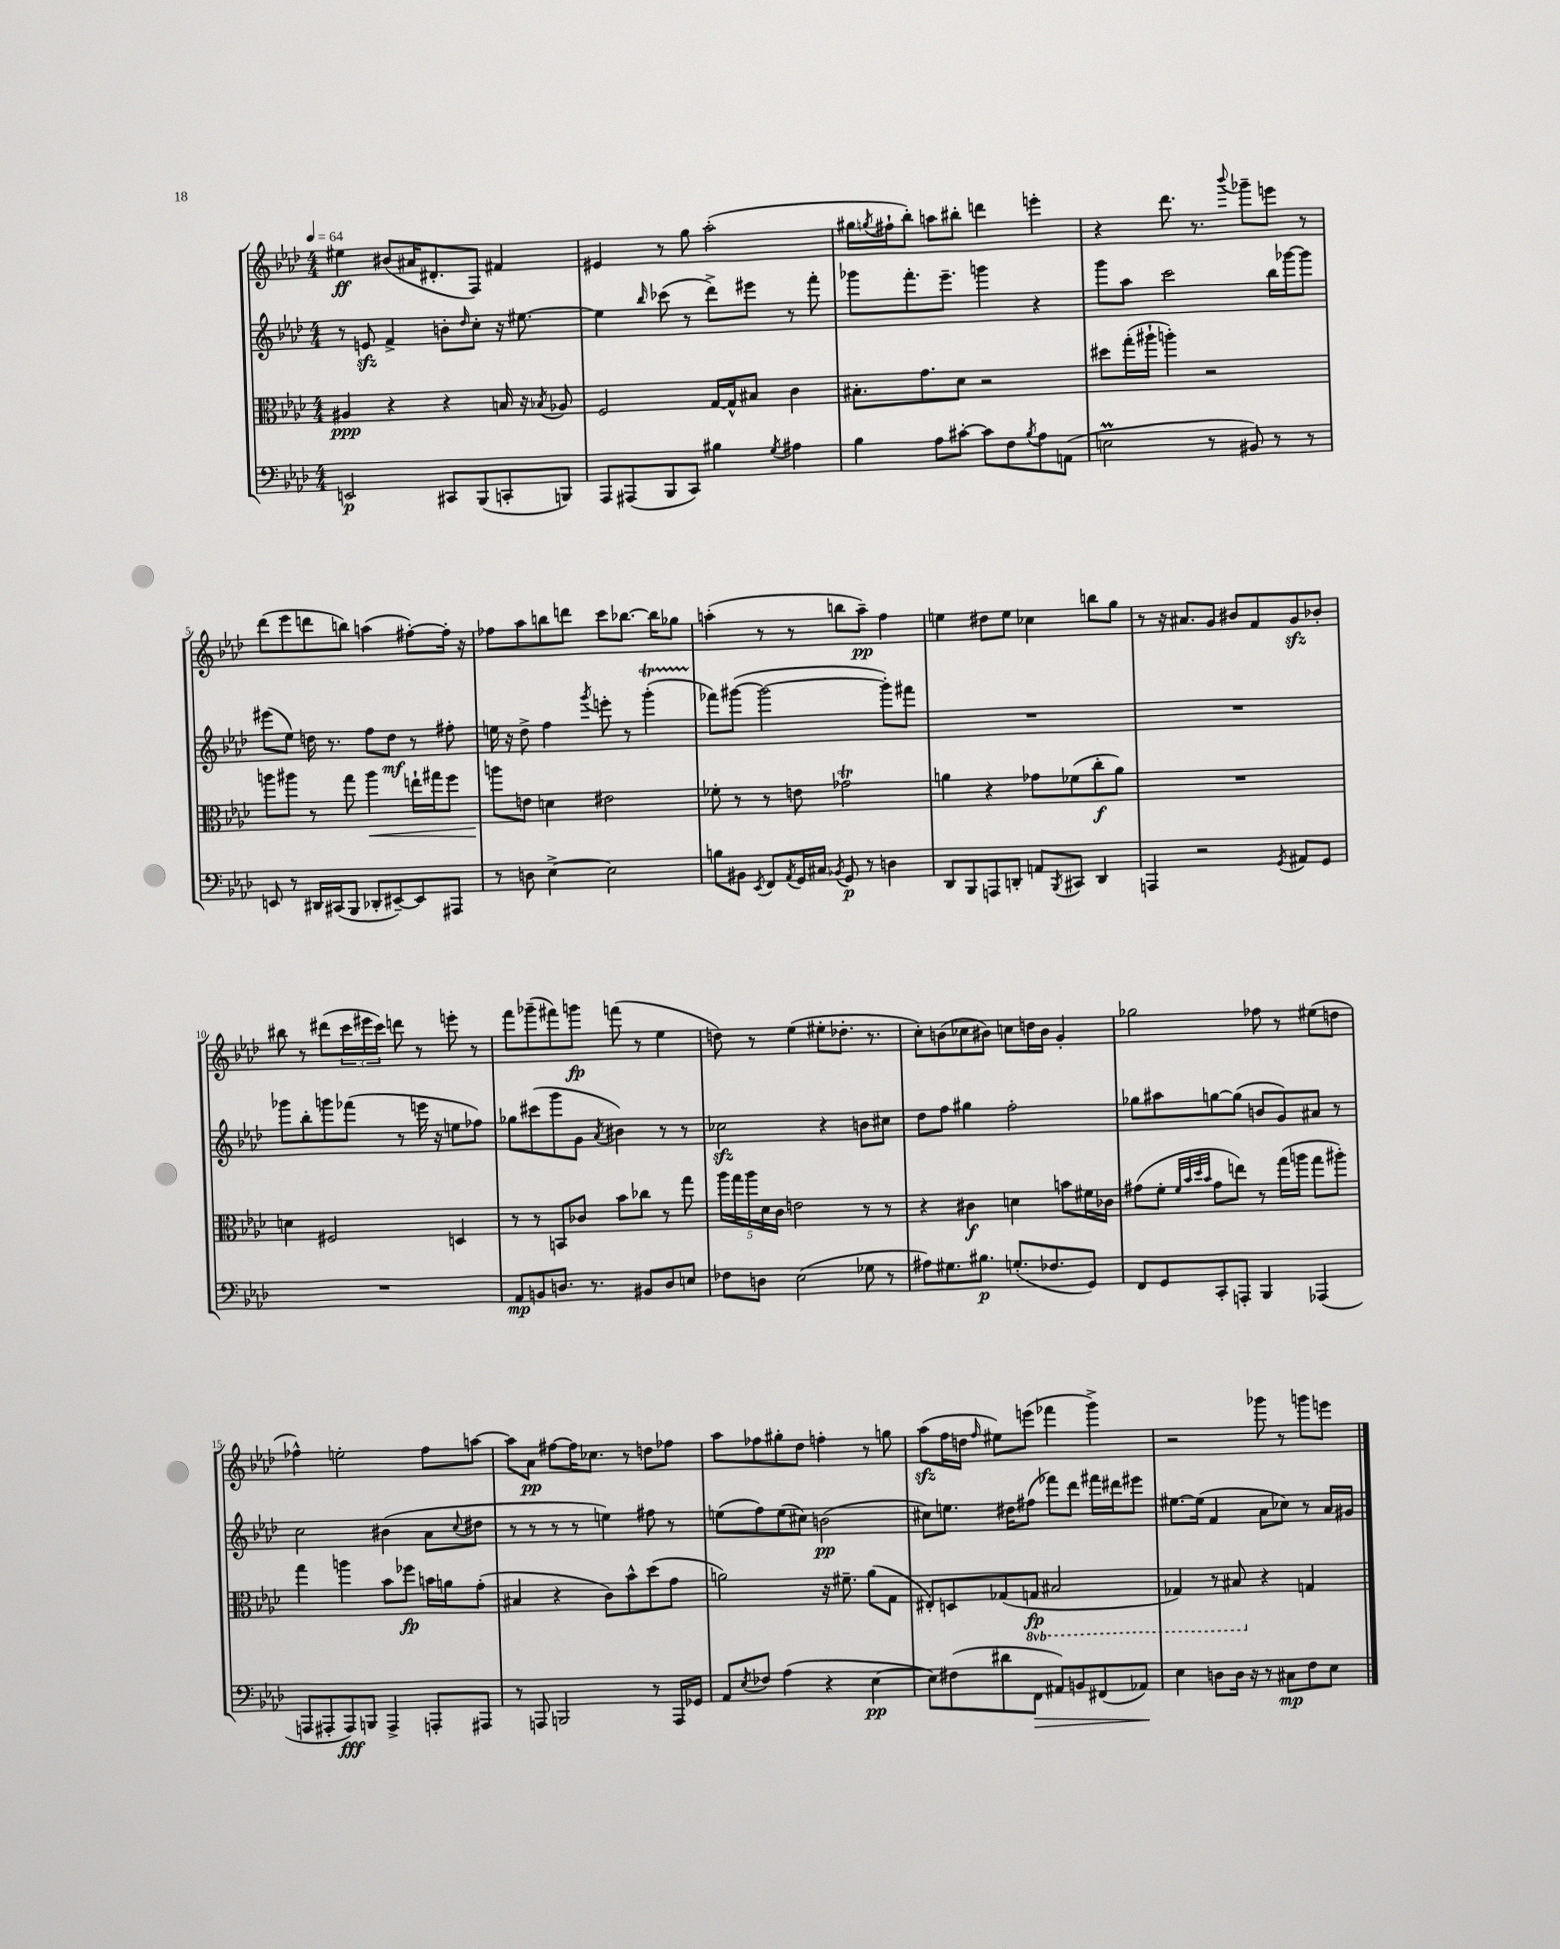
<<
\new StaffGroup <<
\new Staff = "s0" {
    \clef treble \key aes \major \numericTimeSignature \time 4/4 \tempo 4 = 64
    eis''4\ff bis'8( ais'16 dis'8.-. f8) fis'4 |
    eis'4 r8 g''8 aes''2-.( |
    gis''16 \acciaccatura { g''8 } fis''16-! bes''8-.) a''8 bis''8-. d'''4 e'''4-. |
    r4 des'''8. r8. \appoggiatura { bes'''8 } ges'''8-- e'''8 r8 |
    des'''8( ees'''8 d'''8 b''8) a''4( fis''8~-.) fis''16-. r16 |
    fes''8 aes''8 b''8 d'''8 c'''8 bes''8.~ bes''16 ges''8 |
    a''4-.( r8 r8 b''8 a''8--\pp) f''4 |
    e''4 dis''8 e''8 ces''4 b''8 g''8 |
    r8 r16 ais'8. g'8 bis'8 f'8 g'8\sfz bes'8-. |
    bis''8 r8 dis'''8( \tuplet 3/2 { c'''16 eis'''16 c'''16) } d'''8 r8 e'''8-. r8 |
    f'''8 ges'''8--( fis'''8) g'''8\fp f'''8( r8 ees''4 |
    d''8) r8 ees''4( eis''8-. des''8.-. r8. |
    c''8-.) b'8( ces''8 bis'8) c''8 d''16 bis'16 g'4-. |
    ges''2 fes''8 r8 eis''8( d''8 |
    fes''4-^) e''2-. fes''8 a''8~ |
    a''8 aes'8\pp fis''8~ fis''16 ces''8. r8 d''8 fes''8 |
    aes''8 fes''8 gis''8-. des''8 f''4-. r8 g''8 |
    aes''8\sfz( f''16 d''16 \grace { f''16 } eis''8) e'''8( fes'''4 g'''4->) |
    r2 ges'''8 r8 g'''8 e'''8 \bar "|." |
}
\new Staff = "s1" {
    \clef treble \key aes \major \numericTimeSignature \time 4/4
    r8 e'8\sfz f'4-> b'8-. \grace { des''16 } c''8-. r16 eis''8.~ |
    eis''4 \grace { bes''16 } ces'''8( r8 des'''8->) eis'''8 r8 f'''8-. |
    ges'''8 f'''8.-. ees'''8.-- g'''4 r4 |
    g'''8 aes''8 c'''2 bes''16 ges'''16~ ges'''8 |
    eis'''8( ees''8) d''16 r8. f''8 d''8\mf r8 fis''8-. |
    e''16 r16 des''8-> f''4 \acciaccatura { g'''8 } e'''8-. r8 g'''4-.\startTrillSpan( |
    fes'''8\stopTrillSpan) gis'''8~( gis'''2~ gis'''8-.) fis'''8 |
    R1 |
    R1 |
    ges'''8 bes''8-. g'''8 fes'''8( r8 e'''16 r16 e''8 fes''8) |
    ges''8 cis'''8( g'''8 g'8 \acciaccatura { aes'8 } bis'4) r8 r8 |
    ces''2\sfz r4 b'8 cis''8 |
    des''8 f''8 gis''4 f''2-. |
    ges''8 ais''8 g''8~ g''8( b'8 g'8) ais'8 r8 |
    c''2 bis'4( aes'8 \appoggiatura { c''8 } dis''8 |
    r8 r8 r8 r8 e''4) fis''8 r8 |
    e''8( f''8) e''8( cis''8) b'2\pp( |
    cis''8) e''8. dis''16 fis''8( fes'''8) des'''8 fis'''16 dis'''16 eis'''8 |
    eis''8.~ eis''16( f'4 aes'8 ces''8) r8 aes'16 gis'16 \bar "|." |
}
\new Staff = "s2" {
    \clef alto \key aes \major \numericTimeSignature \time 4/4 \set Staff.ottavationMarkups = #ottavation-simple-ordinals
    ais4\ppp r4 r4 b16 r16 \acciaccatura { bes8 } aes8 |
    f2 g16~ g16-^ bis8 c'4 |
    bis8.-. g'8. des'8 r2 |
    dis''8 g''16-.( ais''16-! a''4-.) r2 |
    a''8 ais''8 r8 g''8 ais''4\< e''16-! gis''16 f''8 |
    a''8\! e'8 d'4 eis'2 |
    fes'8-. r8 r8 e'8 ges'2\trill |
    a'4 r4 ges'8 fes'8( c''8-.\f a'8) |
    R1 |
    d'4 fis2 d4 |
    r8 r8 b,8 ces'8 bes'8 ces''8 r8 g''8 |
    \tuplet 5/4 { aes''16 g''16 aes''16 des'16 c'16 } e'2 r8 r8 |
    r4 cis'4\f d'4 b'8 fis'16 ces'16 |
    gis'8( f'8-. \grace { f'32 bes'32 des''32 bes'32 } gis'8 e''8) r8 g''16( a''16 g''8 ais''8-.) |
    g''4 a''4 bes'8 fes''8\fp b'16 a'16 g'8-.( |
    bis4 r4 c'8) bes'8-^ des''8( g'8 |
    a'2) r16 fis'8.-- a'8( g8 |
    eis8-.) d8 ges8( \ottava #-1 g,!8\fp bis,2 |
    ges,4) r8 bis,8 \ottava #0 r4 g!4 \bar "|." |
}
\new Staff = "s3" {
    \clef bass \key aes \major \numericTimeSignature \time 4/4
    e,2\p cis,8 bes,,8( c,8-. b,,8) |
    aes,,8 ais,,8( bes,,8 c,8) bis4 \acciaccatura { g8 } ais4 |
    bes4 aes8 cis'8~-. cis'8 f8 \acciaccatura { bes8 } aes8 a,8( |
    e2\prall r8 bis,8) r8 r8 |
    e,8 r8 dis,16 cis,16( bes,,8 des,8-. eis,8~--) eis,8 ais,,8 |
    r8 d8 ees4~-> ees2 |
    b8 bis,8 \acciaccatura { ees,8 } f,8 \acciaccatura { aes,8 } g,16 cis16 \acciaccatura { bes,8 } g,8\p r8 d4 |
    des,8 bes,,8 a,,8 d,8-. a,8 \acciaccatura { bes,,8 } cis,8 d,4 |
    a,,4 r2 \acciaccatura { g,8 } ais,8 g,8 |
    R1 |
    aes,8\mp b,8 d8. r8. bis,8 d8 e8 |
    fes8 d8 ees2( ges8 r8 |
    ais8) gis8. bis8.\p g8.-.( fes8. g,8) |
    f,8 g,8 c,8-. a,,8-. bes,,4 aes,,4( |
    a,,8 ais,,8-. ais,,8\fff) b,,8 ais,,4-> a,,8-. ais,,8 |
    r8 a,,8 b,,2 r8 a,,16 ges,16 |
    aes,8 \acciaccatura { ees8 } fes8 aes4( r4 ees4~\pp |
    ees8) fis8( dis'8 f,8\> ais,8) b,8 fis,8( aes,8\!) |
    ees4 d8 d16 r16 r8 cis8\mp f8 ees8 \bar "|." |
}
>>
>>
